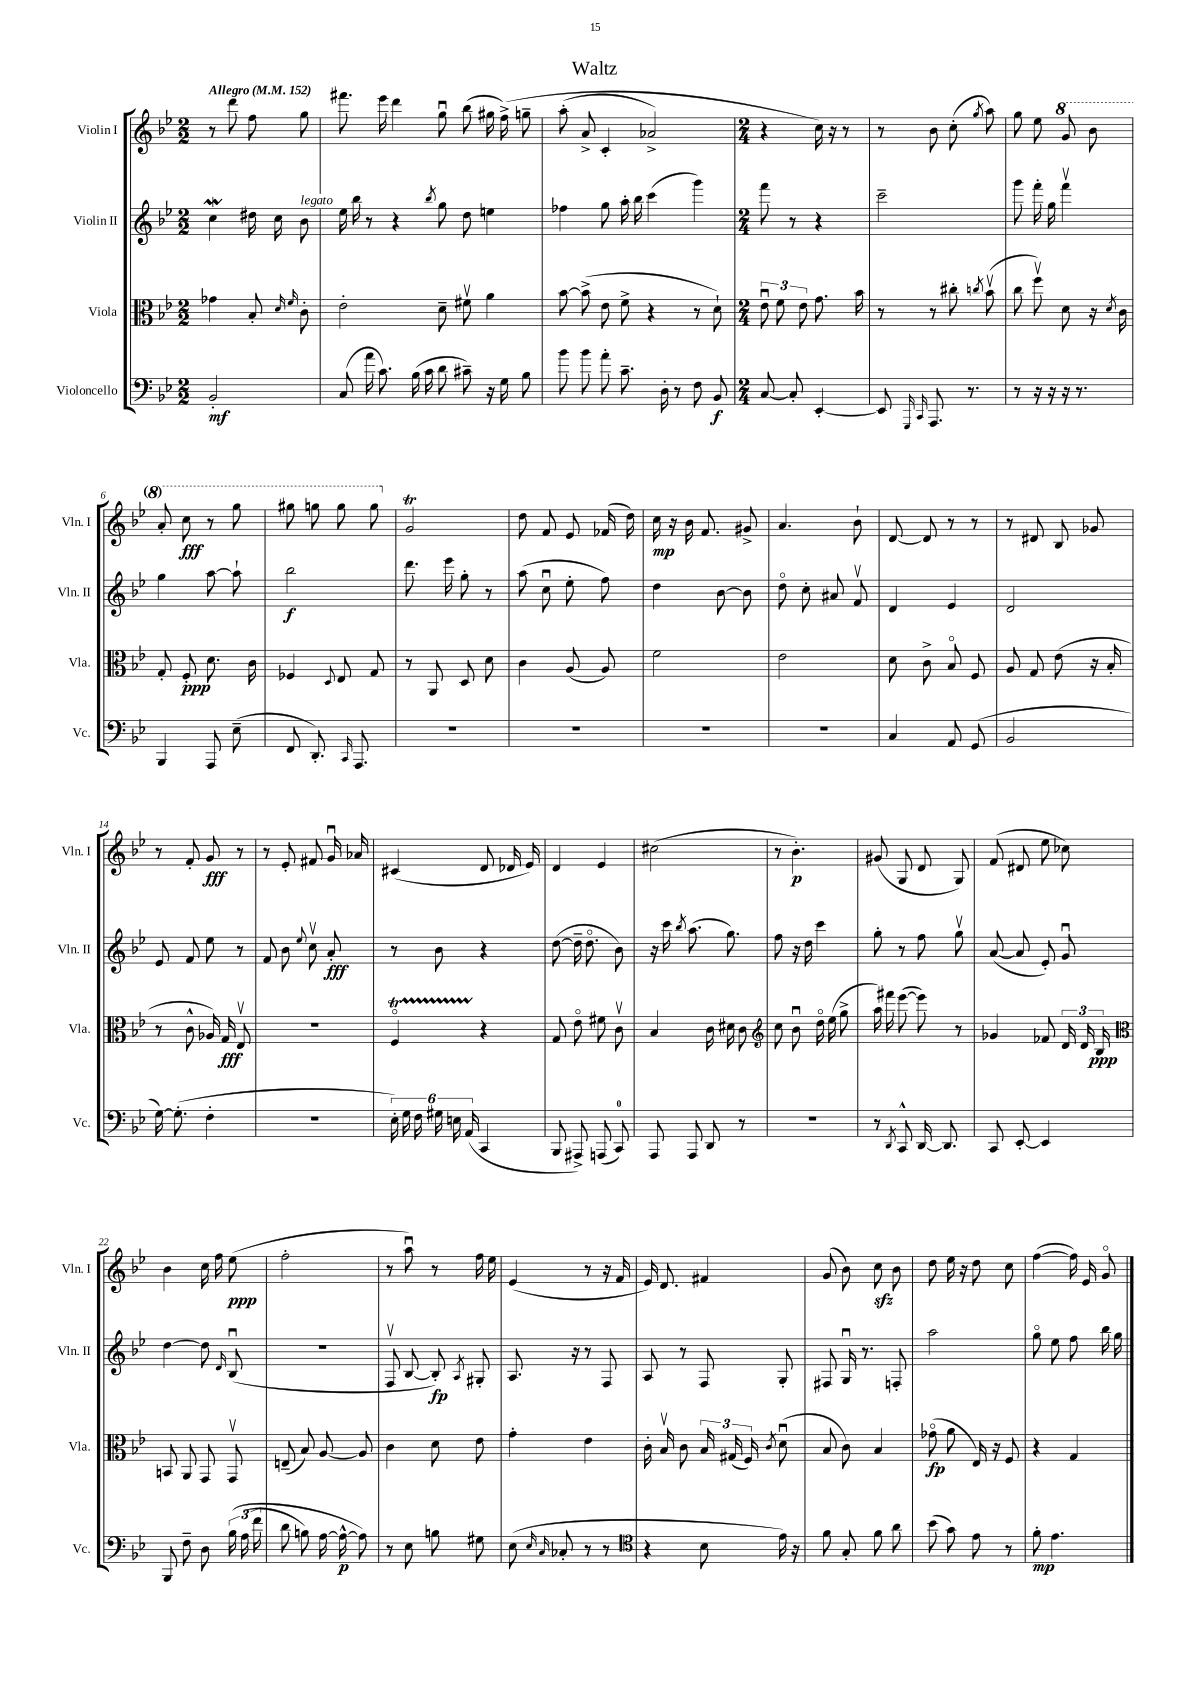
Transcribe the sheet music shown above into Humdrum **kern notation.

**kern	**dynam	**kern	**dynam	**kern	**dynam	**kern	**dynam
*part4	*part4	*part3	*part3	*part2	*part2	*part1	*part1
*staff4	*staff4	*staff3	*staff3	*staff2	*staff2	*staff1	*staff1
*I"Violoncello	*	*I"Viola	*	*I"Violin II	*	*I"Violin I	*
*I'Vc.	*	*I'Vla.	*	*I'Vln. II	*	*I'Vln. I	*
*clefF4	*	*clefC3	*	*clefG2	*	*clefG2	*
*k[b-e-]	*	*k[b-e-]	*	*k[b-e-]	*	*k[b-e-]	*
*M2/2	*	*M2/2	*	*M2/2	*	*M2/2	*
*MM152	*	*MM152	*	*MM152	*	*MM152	*
=	=	=	=	=	=	=	=
!	!	!	!	!	!	!LO:TX:a:B:t=Allegro	!
2BB-'/	mf	4g-X\	.	4ccW\	.	8r	.
.	.	.	.	.	.	8ddd\	.
.	.	8B-'/	.	16dd#X\	.	8ff\	.
.	.	.	.	16cc\	.	.	.
.	.	16qqd/	.	.	.	.	.
.	.	16qqf/	.	.	.	.	.
!	!	!	!	!LO:TX:a:i:t=legato	!	!	!
.	.	8c'\	.	8b-\	.	8gg\	.
=1	=1	=1	=1	=1	=1	=1	=1
(8C/	.	2e-'\	.	16ee-\	.	8.fff#X\	.
.	.	.	.	16bb-\	.	.	.
16a\	.	.	.	8r	.	.	.
8.c\)	.	.	.	.	.	16eee-\	.
.	.	.	.	4r	.	4ddd\	.
(16B-\	.	.	.	.	.	.	.
16c\	.	.	.	.	.	.	.
.	.	.	.	8qbb-/	.	.	.
8d\	.	8d~\	.	8gg\	.	8ggu\	.
8c#X~\)	.	8f#Xv\	.	8dd\	.	(8bb-\	.
16r	.	4a\	.	4een\	.	16gg#X\	.
16G\	.	.	.	.	.	(16ff^\)	.
8B-\	.	.	.	.	.	8ggn~\	.
=2	=2	=2	=2	=2	=2	=2	=2
8b-\	.	[8b-\	.	4ff-X\	.	(8aa'\	.
8b-\	.	(8b-^\]	.	.	.	8a^/	.
8a'\	.	8e-\	.	8gg\	.	4c'/	.
8.c~\	.	8f^\	.	16aa'\	.	.	.
.	.	.	.	16bb-\	.	.	.
.	.	4r	.	(4ccc\	.	2a-X^/)	.
16D'\	.	.	.	.	.	.	.
8r	.	.	.	.	.	.	.
8F\	.	8r	.	4ggg\)	.	.	.
8BB-/	f	8d`\)	.	.	.	.	.
=3	=3	=3	=3	=3	=3	=3	=3
*M2/4	*	*M2/4	*	*M2/4	*	*M2/4	*
[8C/	.	12e-u\	.	8fff\	.	4r	.
.	.	12f\	.	.	.	.	.
8C'/]	.	.	.	8r	.	.	.
.	.	12e-\	.	.	.	.	.
[4EE-'/	.	8.g\	.	4r	.	16cc\)	.
.	.	.	.	.	.	16r	.
.	.	.	.	.	.	8r	.
.	.	16b-\	.	.	.	.	.
=4	=4	=4	=4	=4	=4	=4	=4
8EE-/]	.	8r	.	2ccc~\	.	8r	.
16qqGGG/	.	.	.	.	.	.	.
16qqCC/	.	.	.	.	.	.	.
8.AAA/	.	8r	.	.	.	8b-\	.
.	.	8cc#X'\	.	.	.	(8cc'\	.
8.r	.	.	.	.	.	.	.
.	.	8qccn/	.	.	.	8qgg/	.
.	.	(8b-v\	.	.	.	8aa\)	.
=5	=5	=5	=5	=5	=5	=5	=5
8r	.	8cc\	.	8ggg\	.	8gg\	.
16r	.	8ffv\)	.	16fff'\	.	8ee-\	.
16r	.	.	.	16gg\	.	.	.
*	*	*	*	*	*	*8va	*
16r	.	8d\	.	4fffv\	.	8gg/	.
8.r	.	.	.	.	.	.	.
.	.	16r	.	.	.	8bb-\	.
.	.	8qd/	.	.	.	.	.
.	.	16c\	.	.	.	.	.
!!LO:LB:g=z
=6	=6	=6	=6	=6	=6	=6	=6
4BBB-/	.	8G'/	.	4gg\	.	8aa'/	.
.	.	8F'/	ppp	.	.	8ccc\	fff
8AAA/	.	8.d\	.	[8aa\	.	8r	.
(8E-~\	.	.	.	8aa`\]	.	8ggg\	.
.	.	16c\	.	.	.	.	.
=7	=7	=7	=7	=7	=7	=7	=7
8FF/	.	4F-X/	.	2bb-\	f	8ggg#X\	.
8.DD'/)	.	.	.	.	.	8gggn\	.
.	.	8qqD/	.	.	.	.	.
.	.	8E-/	.	.	.	8ggg\	.
16qqCC/	.	.	.	.	.	.	.
8.AAA/	.	.	.	.	.	.	.
.	.	8G/	.	.	.	8ggg\	.
=8	=8	=8	=8	=8	=8	=8	=8
*	*	*	*	*	*	*X8va	*
2r	.	8r	.	8.ddd\	.	2gT/	.
.	.	8AA/	.	.	.	.	.
.	.	.	.	16eee-\	.	.	.
.	.	8D/	.	8gg'\	.	.	.
.	.	8d\	.	8r	.	.	.
=9	=9	=9	=9	=9	=9	=9	=9
2r	.	4c\	.	(8aa\	.	8dd\	.
.	.	.	.	8ccu\	.	8f/	.
.	.	(8A/	.	8ee-'\	.	8e-/	.
.	.	8A/)	.	8ff\)	.	(16f-X/	.
.	.	.	.	.	.	16dd\)	.
=10	=10	=10	=10	=10	=10	=10	=10
2r	.	2f\	.	4dd\	.	16cc\	mp
.	.	.	.	.	.	16r	.
.	.	.	.	.	.	16b-\	.
.	.	.	.	.	.	8.f/	.
.	.	.	.	[8b-\	.	.	.
.	.	.	.	8b-\]	.	8g#X^/	.
=11	=11	=11	=11	=11	=11	=11	=11
2r	.	2e-\	.	8dd\	.	4.a/	.
.	.	.	.	8cc'\	.	.	.
.	.	.	.	8a#X/	.	.	.
.	.	.	.	8fv/	.	8b-`\	.
=12	=12	=12	=12	=12	=12	=12	=12
4C/	.	8d\	.	4d/	.	[8d/	.
.	.	8c^\	.	.	.	8d/]	.
8AA/	.	8B-/	.	4e-/	.	8r	.
(8GG/	.	8F/	.	.	.	8r	.
=13	=13	=13	=13	=13	=13	=13	=13
2BB-/	.	8A/	.	2d/	.	8r	.
.	.	8G/	.	.	.	8d#X/	.
.	.	(8e-\	.	.	.	8B-/	.
.	.	16r	.	.	.	8g-X/	.
.	.	16B-'/	.	.	.	.	.
!!LO:LB:g=z
=14	=14	=14	=14	=14	=14	=14	=14
[16G\)	.	8r	.	8e-/	.	8r	.
(8.G'\]	.	.	.	.	.	.	.
.	.	8c^^\	.	8f/	.	8f'/	.
4F'\	.	16A-X/)	.	8ee-\	.	8g/	fff
.	.	16G/	fff	.	.	.	.
.	.	8E-v/	.	8r	.	8r	.
=15	=15	=15	=15	=15	=15	=15	=15
2r	.	2r	.	8f/	.	8r	.
.	.	.	.	8b-\	.	8e-'/	.
.	.	.	.	8qqee-/	.	.	.
.	.	.	.	8ccv\	.	8f#X/	.
.	.	.	.	8a'/	fff	16gu/	.
.	.	.	.	.	.	16a-X/	.
=16	=16	=16	=16	=16	=16	=16	=16
24E-'\)	.	4FT/	.	8r	.	(4c#X/	.
24G\	.	.	.	.	.	.	.
24F\	.	.	.	.	.	.	.
24G#X\	.	.	.	8b-\	.	.	.
24En\	.	.	.	.	.	.	.
(24AA/	.	.	.	.	.	.	.
4CC/	.	4r	.	4r	.	8d/	.
.	.	.	.	.	.	16d-X/	.
.	.	.	.	.	.	16e-/)	.
=17	=17	=17	=17	=17	=17	=17	=17
8BBB-/	.	8G/	.	([8dd\	.	4d/	.
8AAA#X^/)	.	8e-\	.	16dd~\]	.	.	.
.	.	.	.	8.dd\	.	.	.
(8AAAn/	.	8f#X\	.	.	.	4e-/	.
8CC/)	.	8cv\	.	8b-\)	.	.	.
=18	=18	=18	=18	=18	=18	=18	=18
8AAA/	.	4B-/	.	16r	.	(2cc#X\	.
.	.	.	.	16ccc\	.	.	.
.	.	.	.	8qbb-/	.	.	.
8AAA/	.	.	.	(8.aa\	.	.	.
8DD/	.	16c\	.	.	.	.	.
.	.	16d#X\	.	8.gg\)	.	.	.
8r	.	8c\	.	.	.	.	.
=19	=19	=19	=19	=19	=19	=19	=19
*	*	*clefG2	*	*	*	*	*
2r	.	8cc\	.	8ff\	.	8r	.
.	.	8b-u\	.	16r	.	4.b-'\)	p
.	.	.	.	16dd\	.	.	.
.	.	16dd\	.	4ccc\	.	.	.
.	.	(16ee-\	.	.	.	.	.
.	.	8gg^\	.	.	.	.	.
=20	=20	=20	=20	=20	=20	=20	=20
8r	.	16aa\)	.	8gg'\	.	(8g#X/	.
.	.	16fff#X\	.	.	.	.	.
8qDD/	.	.	.	.	.	.	.
8CC^^/	.	([8eee-\	.	8r	.	8G/	.
[16DD/	.	8eee-\])	.	8ff\	.	8d/	.
8.DD/]	.	.	.	.	.	.	.
.	.	8r	.	8ggv\	.	8G/)	.
=21	=21	=21	=21	=21	=21	=21	=21
8CC/	.	4g-X/	.	([8a/	.	(8f/	.
[8EE-'/	.	.	.	8a/]	.	8d#X/	.
4EE-/]	.	8f-X/	.	8e-'/)	.	8ee-\	.
.	.	24d/	.	8gu/	.	8cc-X\)	.
.	.	24d/	.	.	.	.	.
.	.	24B-/	ppp	.	.	.	.
!!LO:LB:g=z
=22	=22	=22	=22	=22	=22	=22	=22
*	*	*clefC3	*	*	*	*	*
8BBB-/	.	8BBn/	.	[4dd\	.	4b-\	.
8F~\	.	8AA/	.	.	.	.	.
8D\	.	8GG/	.	8dd\]	.	16cc\	.
.	.	.	.	.	.	16ff\	.
.	.	.	.	16qqd/	.	.	.
(24B-\	.	8GGv/	.	(8B-u/	.	(8ee-\	ppp
(24A\	.	.	.	.	.	.	.
24f\	.	.	.	.	.	.	.
=23	=23	=23	=23	=23	=23	=23	=23
8d\	.	(8En~/	.	2r	.	2ff'\	.
8Bn\)	.	8B-/)	.	.	.	.	.
[16A\	.	[8A/	.	.	.	.	.
16A^^\_	p	.	.	.	.	.	.
8A\])	.	8A/]	.	.	.	.	.
=24	=24	=24	=24	=24	=24	=24	=24
8r	.	4c\	.	8Fv/	.	8r	.
8E-\	.	.	.	[8B-/	.	8aau\)	.
8Bn\	.	8d\	.	8B-'/])	fp	8r	.
.	.	.	.	8qA/	.	.	.
8G#X\	.	8e-\	.	8G#X'/	.	16ff\	.
.	.	.	.	.	.	16ee-\	.
=25	=25	=25	=25	=25	=25	=25	=25
(8E-\	.	4g'\	.	8.A/	.	(4e-/	.
16qqE-/	.	.	.	.	.	.	.
16qqC/	.	.	.	.	.	.	.
8C-X'/	.	.	.	.	.	.	.
.	.	.	.	16r	.	.	.
8r	.	4e-\	.	8r	.	8r	.
8r	.	.	.	8F/	.	16r	.
.	.	.	.	.	.	16f/	.
=26	=26	=26	=26	=26	=26	=26	=26
*clefC4	*	*	*	*	*	*	*
4r	.	16c'\	.	8A/	.	16e-/)	.
.	.	16B-v/	.	.	.	8.d/	.
.	.	8c\	.	8r	.	.	.
8B-\	.	24B-/	.	8F/	.	4f#X/	.
.	.	(24G#X/	.	.	.	.	.
.	.	24F/)	.	.	.	.	.
.	.	8qc/	.	.	.	.	.
16e-\)	.	(8du\	.	8G'/	.	.	.
16r	.	.	.	.	.	.	.
=27	=27	=27	=27	=27	=27	=27	=27
8f\	.	8B-/	.	8F#X/	.	(8g/	.
8G'/	.	8c\)	.	16Gu/	.	8b-\)	.
.	.	.	.	8.r	.	.	.
8f\	.	4B-/	.	.	.	8cczz\	.
8a\	.	.	.	8Fn'/	.	8b-\	.
=28	=28	=28	=28	=28	=28	=28	=28
(8b-\	.	(8g-X\	fp	2aa\	.	8dd\	.
8g\)	.	8a\	.	.	.	16ee-\	.
.	.	.	.	.	.	16r	.
8e-\	.	16E-/)	.	.	.	8dd\	.
.	.	16r	.	.	.	.	.
8r	.	8F/	.	.	.	8cc\	.
=29	=29	=29	=29	=29	=29	=29	=29
8f'\	mp	4r	.	8gg\	.	([4ff\	.
4.e-\	.	.	.	8ee-\	.	.	.
.	.	4G/	.	8ff\	.	16ff\])	.
.	.	.	.	.	.	16e-/	.
.	.	.	.	16bb-\	.	8g/	.
.	.	.	.	16gg\	.	.	.
==	==	==	==	==	==	==	==
*-	*-	*-	*-	*-	*-	*-	*-
